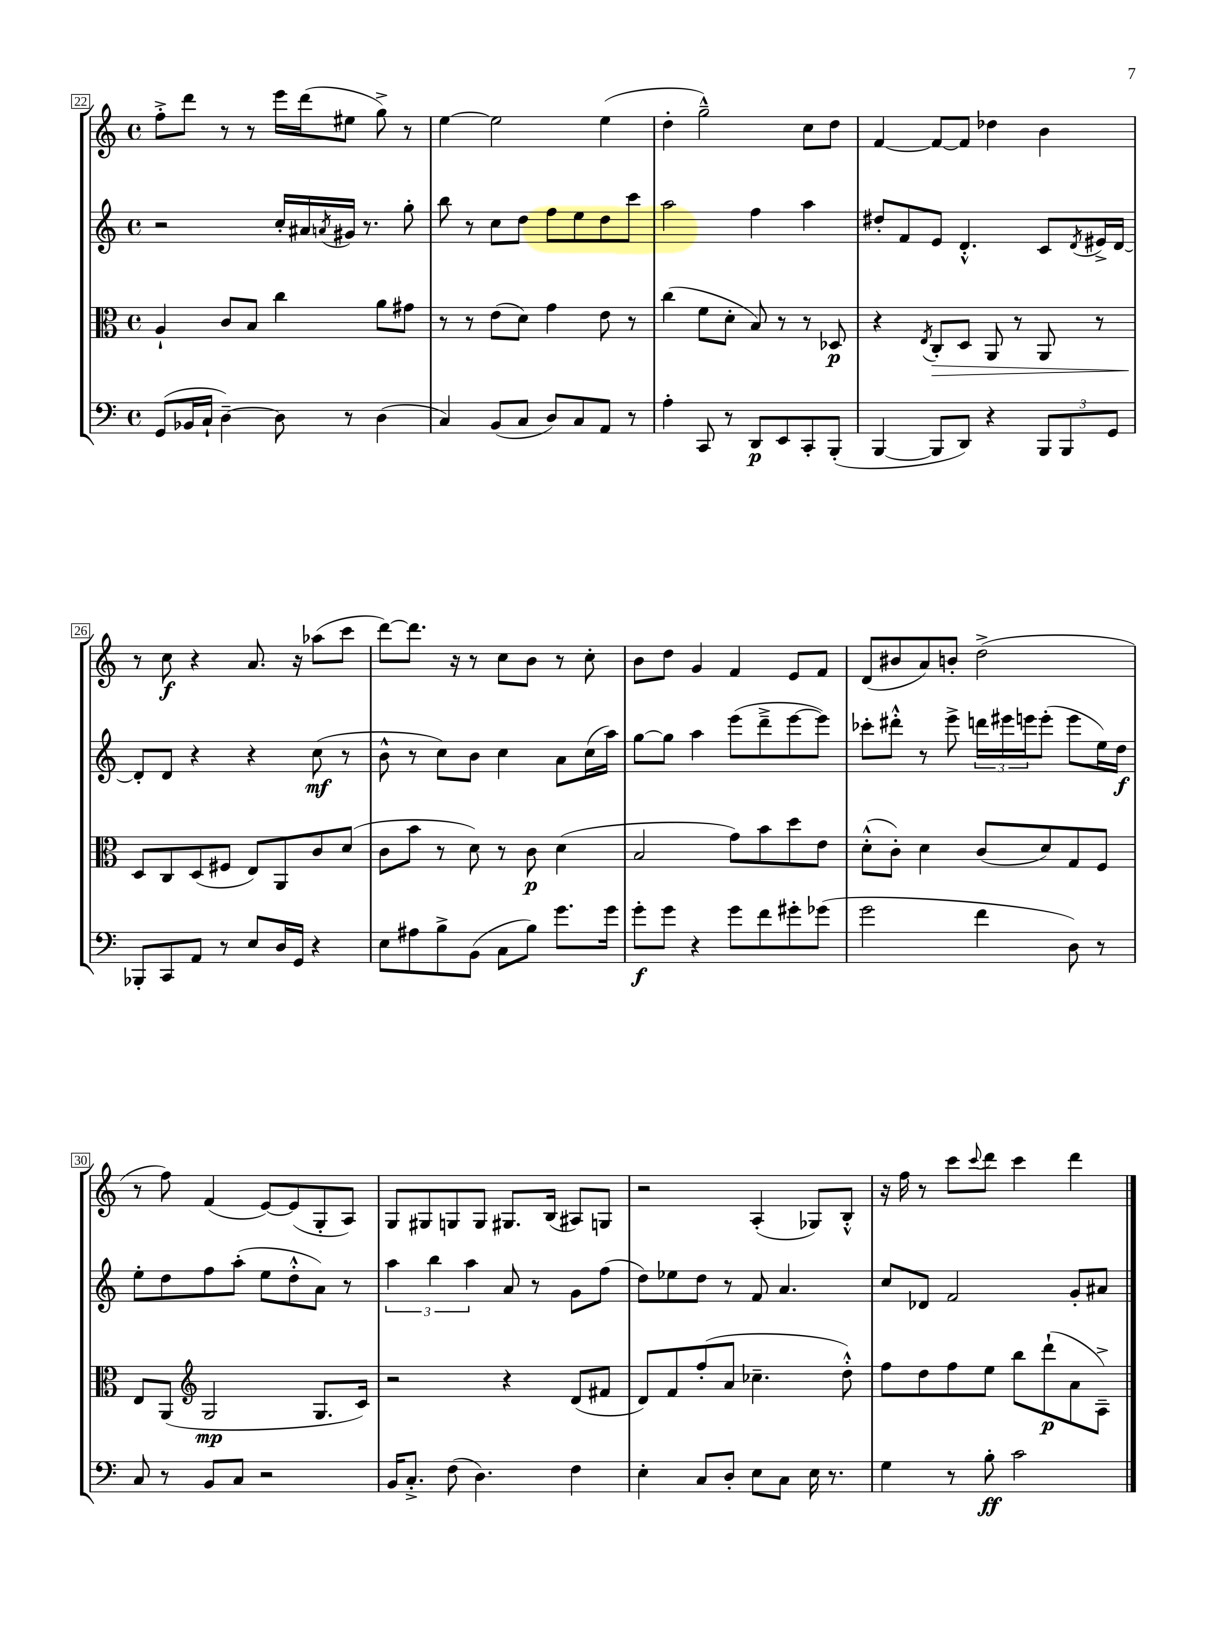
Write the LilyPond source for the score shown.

<<
\new StaffGroup <<
\new Staff = "s0" {
    \clef treble \key c \major \defaultTimeSignature \time 4/4
    f''8-.-> d'''8 r8 r8 e'''16 d'''16( eis''8 g''8->) r8 |
    e''4~ e''2 e''4( |
    d''4-. g''2---^) c''8 d''8 |
    f'4~ f'8~ f'8 des''4 b'4 |
    r8 c''8\f r4 a'8. r16 aes''8( c'''8 |
    d'''8~) d'''8. r16 r8 c''8 b'8 r8 c''8-. |
    b'8 d''8 g'4 f'4 e'8 f'8 |
    d'8( bis'8 a'8) b'8-. d''2->( |
    r8 f''8) f'4( e'8~) e'8( g8-. a8) |
    g8 gis8 g8 g8 gis8. b16( ais8) g8 |
    r2 a4-.( ges8) b8-.-^ |
    r16 f''16 r8 c'''8 \appoggiatura { c'''8 } d'''8 c'''4 d'''4 \bar "|." |
}
\new Staff = "s1" {
    \clef treble \key c \major \defaultTimeSignature \time 4/4
    r2 c''16-. ais'16 \acciaccatura { a'8 } gis'16 r8. g''8-. |
    b''8 r8 c''8 d''8 f''8 e''8 d''8 c'''8 |
    a''2 f''4 a''4 |
    dis''8-. f'8 e'8 d'4.-.-^ c'8 \acciaccatura { d'8 } eis'16-> d'16~ |
    d'8-. d'8 r4 r4 c''8\mf( r8 |
    b'8-^ r8 c''8) b'8 c''4 a'8 c''16( a''16) |
    g''8~ g''8 a''4 e'''8( d'''8---> e'''8~ e'''8) |
    ces'''8-. dis'''8-.-^ r8 e'''8-> \tuplet 3/2 { d'''16 eis'''16 e'''16 } e'''8-.( e'''8 e''16) d''16\f |
    e''8-. d''8 f''8 a''8-.( e''8 d''8-.-^ a'8) r8 |
    \tuplet 3/2 { a''4 b''4 a''4 } a'8 r8 g'8 f''8( |
    d''8) ees''8 d''8 r8 f'8 a'4. |
    c''8 des'8 f'2 g'8-. ais'8 \bar "|." |
}
\new Staff = "s2" {
    \clef alto \key c \major \defaultTimeSignature \time 4/4
    a4-! c'8 b8 c''4 a'8 gis'8 |
    r8 r8 e'8( d'8) g'4 e'8 r8 |
    c''4( f'8 d'8-. b8) r8 r8 des8\p |
    r4 \acciaccatura { e8 } c8-.\> d8 a,8 r8 a,8 r8 |
    d8\! c8 d8( fis8 e8) a,8 c'8 d'8( |
    c'8 b'8 r8 d'8) r8 c'8\p d'4( |
    b2 g'8) b'8 d''8 e'8 |
    d'8-.-^( c'8-.) d'4 c'8( d'8) g8 f8 |
    e8 a,8( \clef treble g2\mp g8. c'16) |
    r2 r4 d'8( fis'8 |
    d'8) f'8 f''8-.( a'8 ces''4.-- d''8-.-^) |
    f''8 d''8 f''8 e''8 b''8 d'''8-!\p( a'8 a8--->) \bar "|." |
}
\new Staff = "s3" {
    \clef bass \key c \major \defaultTimeSignature \time 4/4
    g,8( bes,16 c16-! d4~--) d8 r8 d4( |
    c4) b,8( c8 d8) c8 a,8 r8 |
    a4-. c,8 r8 d,8\p e,8 c,8-. b,,8-.( |
    b,,4~ b,,8 d,8) r4 \tuplet 3/2 { b,,8 b,,8 g,8 } |
    bes,,8-. c,8 a,8 r8 e8 d16 g,16 r4 |
    e8 ais8 b8-> b,8( c8 b8) g'8. g'16 |
    g'8-.\f g'8 r4 g'8 f'8 gis'8-. ges'8( |
    g'2 f'4 d8) r8 |
    c8 r8 b,8 c8 r2 |
    b,16 c8.-.-> f8( d4.) f4 |
    e4-. c8 d8-. e8 c8 e16 r8. |
    g4 r8 b8-.\ff c'2 \bar "|." |
}
>>
>>
\layout { \context { \Score currentBarNumber = #22 \override BarNumber.stencil = #(make-stencil-boxer 0.1 0.3 ly:text-interface::print) } }
